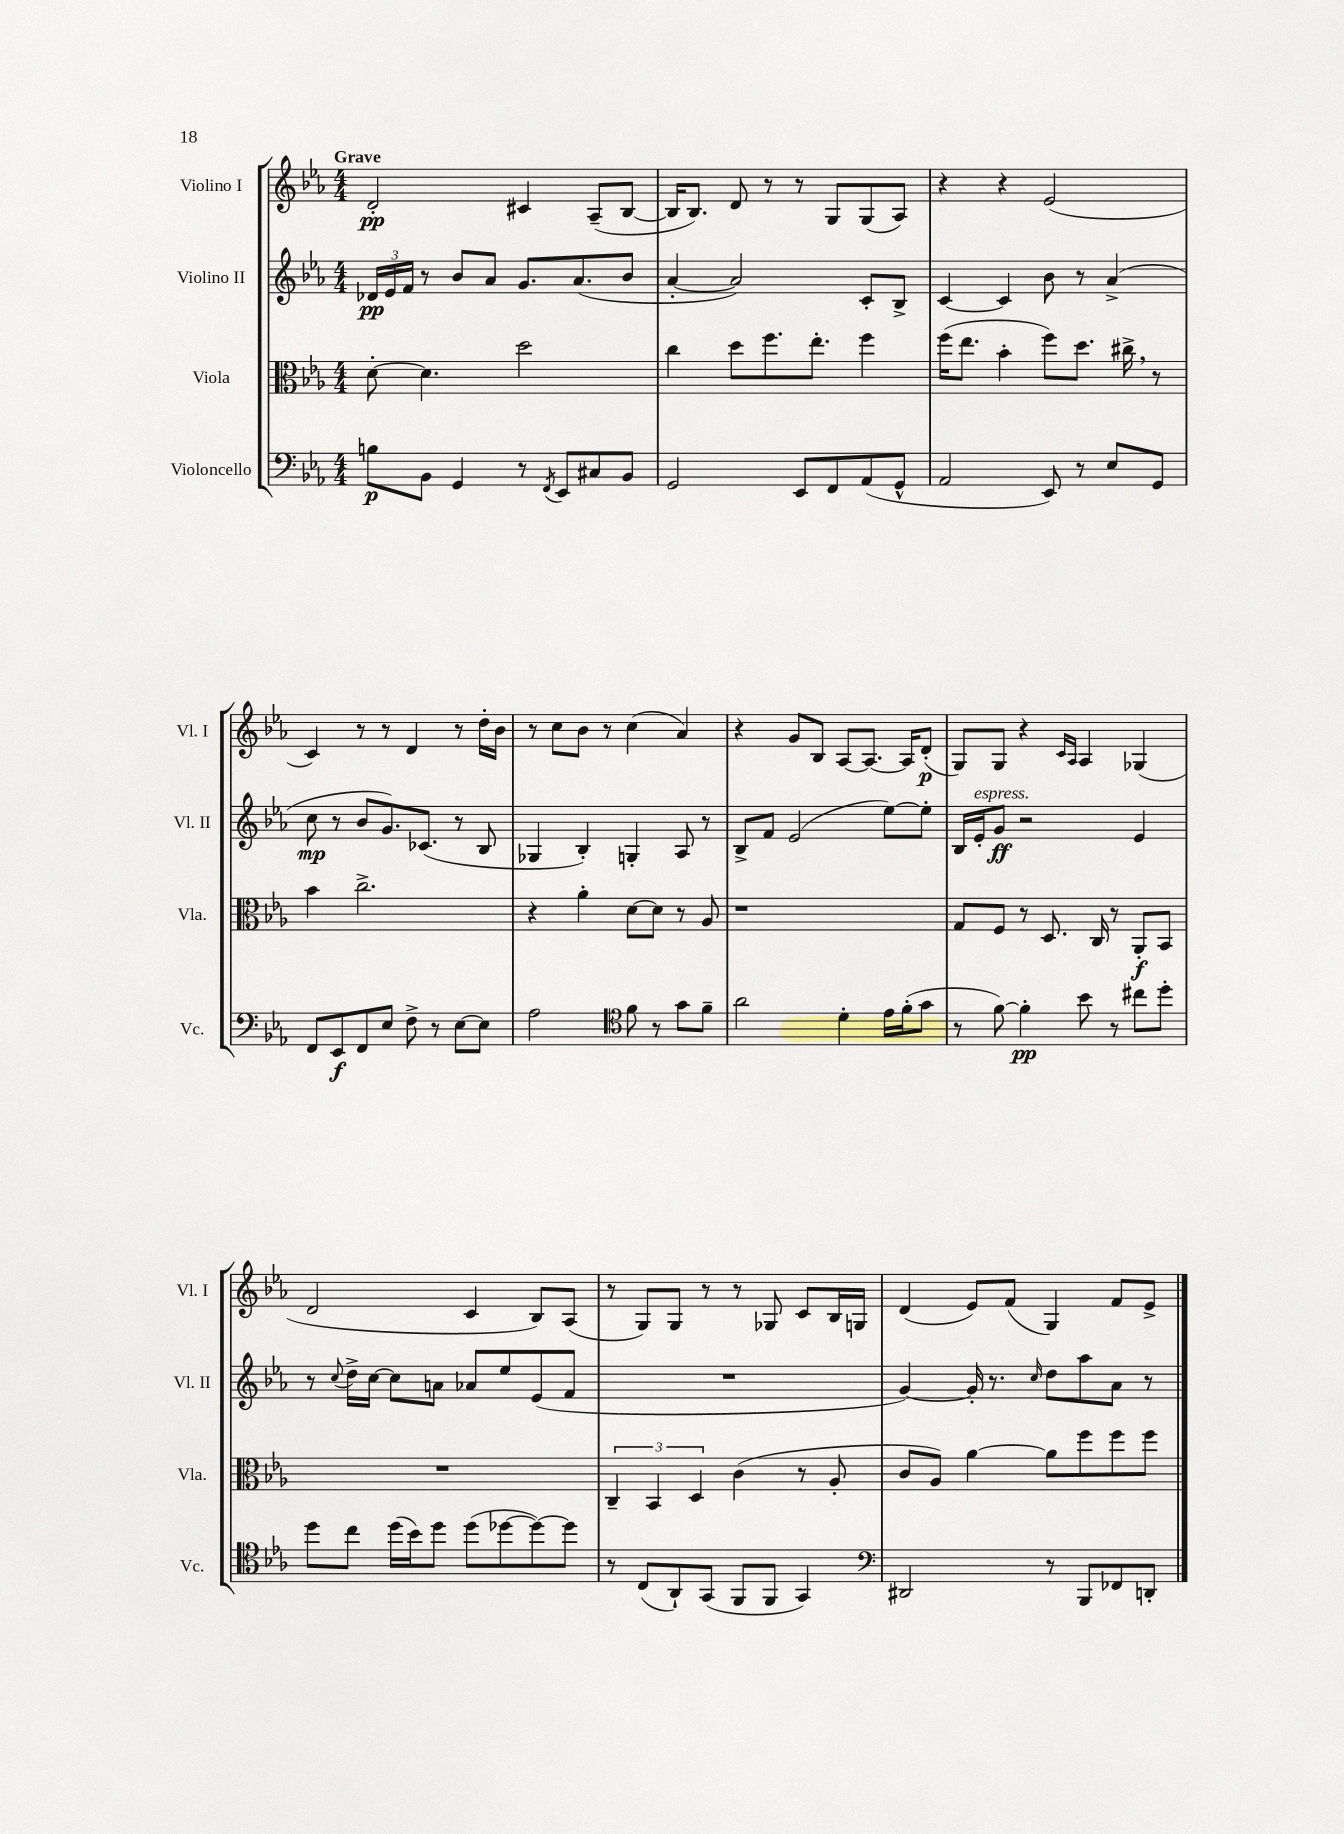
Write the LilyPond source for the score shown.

<<
\new StaffGroup <<
\new Staff = "s0" \with { instrumentName = "Violino I" shortInstrumentName = "Vl. I" } {
    \clef treble \key ees \major \numericTimeSignature \time 4/4 \tempo "Grave"
    d'2-.\pp cis'4 aes8--( bes8~ |
    bes16 bes8.) d'8 r8 r8 g8 g8( aes8) |
    r4 r4 ees'2( |
    c'4) r8 r8 d'4 r8 d''16-. bes'16 |
    r8 c''8 bes'8 r8 c''4( aes'4) |
    r4 g'8 bes8 aes8~ aes8.~ aes16 d'8-.\p( |
    g8) g8 r4 \grace { c'16 aes16 } aes4 ges4( |
    d'2 c'4 bes8) aes8( |
    r8 g8) g8 r8 r8 ges8 c'8 bes16 g16 |
    d'4( ees'8) f'8( g4) f'8 ees'8-> \bar "|." |
}
\new Staff = "s1" \with { instrumentName = "Violino II" shortInstrumentName = "Vl. II" } {
    \clef treble \key ees \major \numericTimeSignature \time 4/4
    \tuplet 3/2 { des'16\pp ees'16 f'16 } r8 bes'8 aes'8 g'8. aes'8.( bes'8 |
    aes'4~-. aes'2) c'8-. bes8-> |
    c'4~ c'4 bes'8 r8 aes'4->( |
    c''8\mp r8 bes'8 g'8.) ces'8.( r8 bes8 |
    ges4 bes4-.) g4-. aes8 r8 |
    bes8-> f'8 ees'2( ees''8~) ees''8-. |
    bes16 ees'16-.^\markup { \italic "espress." } g'8\ff r2 ees'4 |
    r8 \appoggiatura { c''8 } d''16-> c''16~ c''8 a'8 aes'8 ees''8 ees'8( f'8 |
    R1 |
    g'4~) g'16-. r8. \grace { c''16 } d''8 aes''8 aes'8 r8 \bar "|." |
}
\new Staff = "s2" \with { instrumentName = "Viola" shortInstrumentName = "Vla." } {
    \clef alto \key ees \major \numericTimeSignature \time 4/4
    d'8~-. d'4. d''2 |
    c''4 d''8 f''8. ees''8.-. f''4 |
    f''16( ees''8. bes'4-. f''8) d''8. cis''16-> \breathe r8 |
    bes'4 c''2.-> |
    r4 aes'4-. d'8~ d'8 r8 aes8 |
    r1 |
    g8 f8 r8 d8. c16 r8 aes,8-.\f bes,8 |
    R1 |
    \tuplet 3/2 { c4-- bes,4 d4 } c'4( r8 aes8-. |
    c'8 aes8) aes'4~ aes'8 f''8 f''8 f''8 \bar "|." |
}
\new Staff = "s3" \with { instrumentName = "Violoncello" shortInstrumentName = "Vc." } {
    \clef bass \key ees \major \numericTimeSignature \time 4/4
    b8\p bes,8 g,4 r8 \acciaccatura { f,8 } ees,8 cis8 bes,8 |
    g,2 ees,8 f,8 aes,8( g,8-^ |
    aes,2 ees,8) r8 ees8 g,8 |
    f,8 ees,8\f f,8 ees8 f8-> r8 ees8~ ees8 |
    aes2 \clef tenor f'8 r8 g'8 f'8-- |
    aes'2 d'4-. ees'16 f'16-.( g'8 |
    r8 f'8~) f'4-.\pp bes'8 r8 cis''8 d''8-. |
    d''8 c''8 d''16( bes'16) d''8 d''8( des''8~ des''8~) des''8 |
    r8 c8( aes,8-!) g,8( f,8 f,8 g,4) |
    \clef bass dis,2 r8 bes,,8 fes,8 d,8-. \bar "|." |
}
>>
>>
\layout { \context { \Score \remove "Bar_number_engraver" } }
